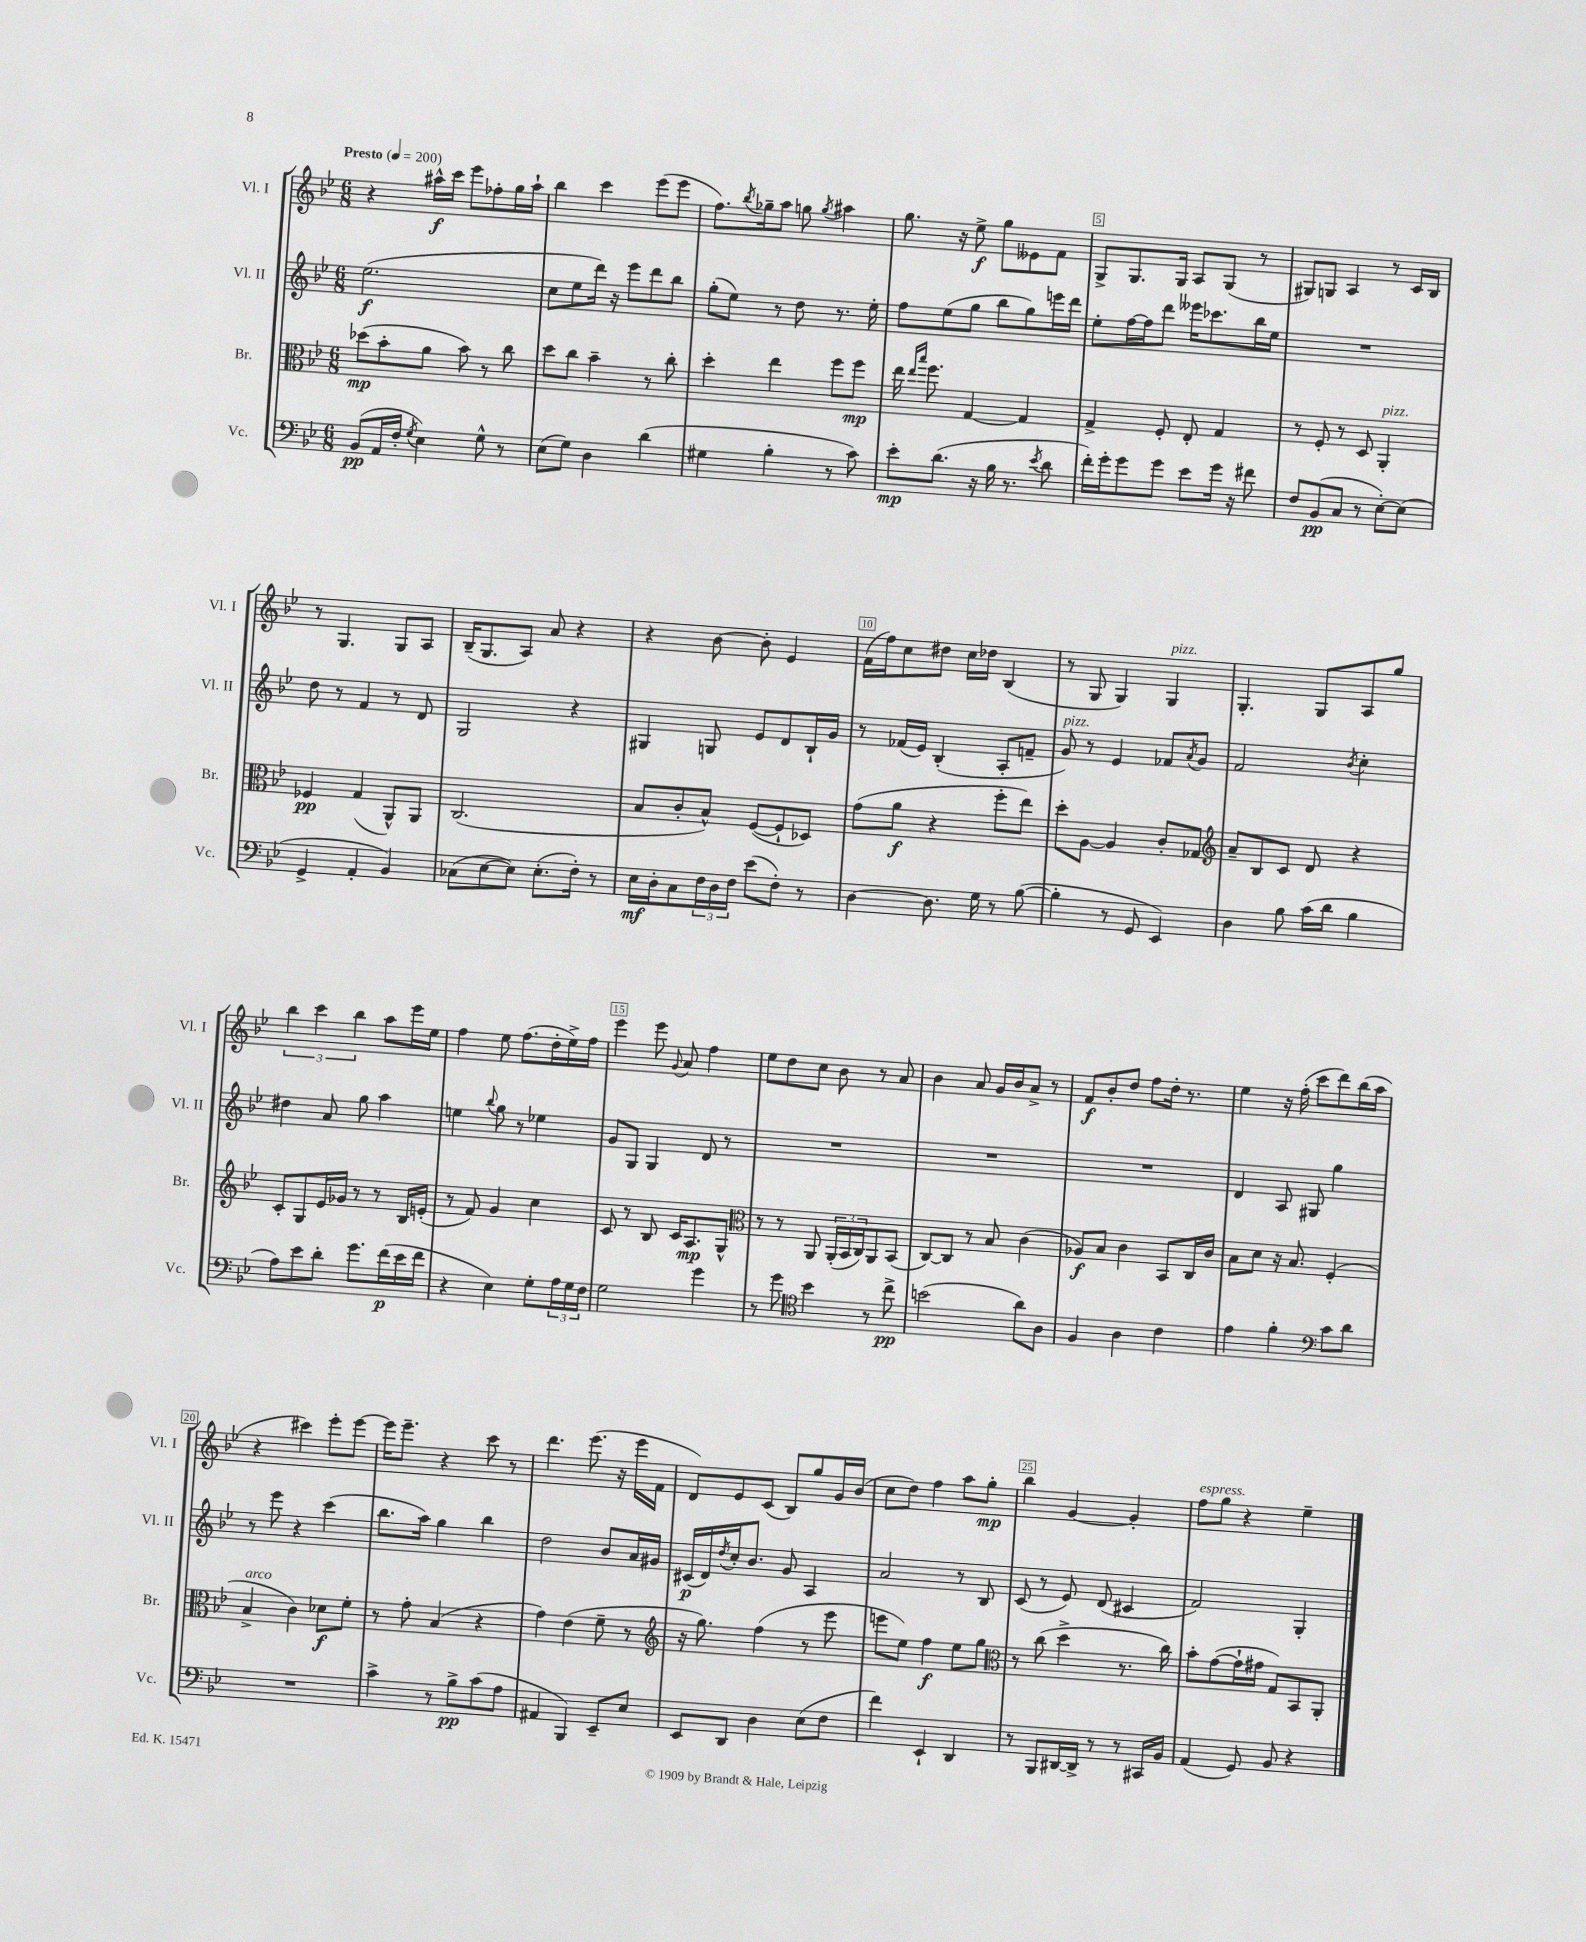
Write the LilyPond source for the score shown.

<<
\new StaffGroup <<
\new Staff = "s0" \with { instrumentName = "Vl. I" shortInstrumentName = "Vl. I" } {
    \clef treble \key bes \major \numericTimeSignature \time 6/8 \tempo "Presto" 4 = 200
    r4 ais''16-^\f c'''16 ees'''8 fes''8-. g''16 ais''16-! |
    bes''4 c'''4 ees'''8( ees'''8 |
    f''8.) \acciaccatura { bes''8 } ges''16-- a''8 g''8 \acciaccatura { g''8 } ais''4 |
    g''8. r16 ees''8->\f g''8 eeses'8 f'8 |
    g8-> g8. g16 a8 g8( r8 |
    gis8) g8 a4 r8 c'16 bes16 |
    r8 g4. g8 a8 |
    bes16--( g8. a8) a'8 r4 |
    r4 bes'8~ bes'8-. ees'4 |
    f'16( f''16) c''8 dis''8 c''16 des''16 bes4( |
    r8 g8 g4) g4^\markup { \italic "pizz." } |
    g4.-. g8 a8 g''8 |
    \tuplet 3/2 { bes''4 c'''4 bes''4 } a''8 ees'''16 ees''16 |
    f''4 ees''8 f''8.( d''16-. ees''16->) f''16 |
    ees'''4 ees'''8 \appoggiatura { g'8 } a'8 f''4 |
    ees''8 d''8 c''8 bes'8 r8 a'8 |
    bes'4 a'8 g'16 bes'16 a'8-> r8 |
    f'8\f bes'8-. d''8 f''8 d''16-. r8. |
    ees''4 r16 f''16-.( c'''8 d'''8) bes''16( a''16 |
    r4 cis'''4) ees'''8-. ees'''8~ |
    ees'''16 ees'''8.-- r4 c'''8 r8 |
    d'''4. ees'''8.( r16 ees'''16 f'16 |
    d'8) ees'8 c'8( bes8) g''8 g'16 bes'16( |
    c''8 d''8) f''4 a''8 g''8-.\mp |
    bes''4 g'4~ g'4-. |
    f''8^\markup { \italic "espress." } g''8 r4 ees''4-- \bar "|." |
}
\new Staff = "s1" \with { instrumentName = "Vl. II" shortInstrumentName = "Vl. II" } {
    \clef treble \key bes \major \numericTimeSignature \time 6/8
    ees''2.\f( |
    c''8 ees''8 d'''16) r16 ees'''8 d'''8 bes''8 |
    g''8-.( ees''8) r8 d''8 r8. ees''16-. |
    f''8 ees''8( g''8 bes''8 g''8) e'''16 d'''16 |
    ees''8-. f''16~ f''16 d'''8 eeses'''16 ces'''8. bes''16 ees''16 |
    R2. |
    d''8 r8 f'4 r8 d'8 |
    g2 r4 |
    gis4 g8 ees'8 d'8 bes16-! g'16 |
    r8 fes'16( ees'16) bes4-.( a8-. f'8-- |
    g'8^\markup { \italic "pizz." }) r8 ees'4 fes'8 \acciaccatura { a'8 } g'8 |
    f'2 \acciaccatura { bes'8 } c''4-. |
    dis''4 a'8 g''8 a''4 |
    e''4 \appoggiatura { bes''8 } g''8 r8 ees''4 |
    g'8 g8 g4 d'8 r8 |
    R2. |
    R2. |
    R2. |
    d'4 a8 gis8 g''4 |
    r8 ees'''8 r4 c'''4( |
    bes''8. a''16) g''4 bes''4 |
    d''2 bes'8 a'16 gis'16 |
    cis'16\p( d'16) \acciaccatura { d''8 } c''16-. bes'8. g'8 a4 |
    a'2 r8 bes8 |
    c'8( r8 ees'8) d'8( cis'4 |
    f'2) g4-. \bar "|." |
}
\new Staff = "s2" \with { instrumentName = "Br." shortInstrumentName = "Br." } {
    \clef alto \key bes \major \numericTimeSignature \time 6/8
    des''8\mp( bes'8-. a'8 bes'8) r8 c''8 |
    d''8 c''8 bes'4-- r8 c''8-. |
    d''4-. ees''4 f''8 f''8\mp |
    ees''16 \grace { ees''16 bes''16 } f''8. g4~ g4 |
    g4-> f8-. ees8-. g4 |
    r8 f8-. r8 d8 a,4-.^\markup { \italic "pizz." } |
    fes4\pp g4( a,8-^) a,8 |
    c2.( |
    bes8 c'8-. bes8-^) f8~( f8-! des8) |
    g'8( a'8\f r4 f''8-. ees''8) |
    d''8-. a8~ a4 c'8-. ges8 |
    \clef treble a'8-- bes8 c'8 d'8 r4 |
    c'8-. g8 ees'16 ges'16 r8 r8 bes16 e'16-.( |
    r8 f'8) g'4 c''4 |
    c'8 r8 bes8 c'16 a8.\mp g8-^ |
    \clef alto r8 r8 a,8 \tuplet 3/2 { a,16-.( bes,16 c16) } a,8 bes,8( |
    c8~) c8 r8 bes8 c'4( |
    aes8\f) bes8 c'4 bes,8 c16 c'16 |
    bes8 d'8 r16 bes8. f4-.( |
    bes4->^\markup { \italic "arco" } c'4) des'8\f f'8-. |
    r8 g'8-. bes4( r4 |
    g'4) ees'4( f'8-- r8 |
    \clef treble r16 g''8.) f''4( r8 ees'''8 |
    e'''8 ees''8) f''4\f ees''8 g''8 |
    \clef alto r8 c''8( d''4-> r8. c''16) |
    bes'8-. g'8~( g'16-! gis'16 g8) bes,8 a,8-. \bar "|." |
}
\new Staff = "s3" \with { instrumentName = "Vc." shortInstrumentName = "Vc." } {
    \clef bass \key bes \major \numericTimeSignature \time 6/8
    bes,8\pp( a,16 f16-. \acciaccatura { g8 } ees4) g8-^ r8 |
    ees8( g8) d4 d'4( |
    gis4 bes4-. r8 c'8) |
    ees'8-.\mp d'8.( r16 bes16 r8. \acciaccatura { ees'8 } d'8 |
    f'16-.) g'16-. g'8 g'8 ees'8 g'16 r16 fis'8 |
    f8 bes,8\pp( c8 r8 ees8~-.) ees8( |
    g,4-> a,4-. bes,4) |
    ces8( ees8~ ees8) ees8.-.( f16-.) r8 |
    ees16\mf d16-. c8 \tuplet 3/2 { f16 d16 f16 } ees'8( f8-.) r8 |
    d4~ d8. g16 r8 bes8~( |
    bes4-. r8 g,8 ees,4) |
    d4 bes8 c'16( d'16 bes4 |
    a8) ees'8 d'8-. g'8. f'16\p( ees'16 f'16 |
    r4 ees4) g8-. \tuplet 3/2 { a16 g16 f16 } |
    g2 g'4 |
    r8 g'8 \clef tenor bes'4 r8 c''8->\pp |
    b'2( a'8) a8 |
    f4 a4 c'4 |
    ees'4 f'4-. \clef bass c'8 d'8 |
    R2. |
    c'4-> r8 bes8->\pp c'8( a8 |
    ais,4 bes,,4) ees,8-- ees8 |
    ees,8 d,8 d4 ees8( f8 |
    f'4) ees,4-! d,4 |
    r8 bes,,8 dis,16~ dis,16-> r8 r8 cis,16 bes,16 |
    a,4( g,8) bes,8 r4 \bar "|." |
}
>>
>>
\layout { \context { \Score \override BarNumber.break-visibility = ##(#f #t #t) barNumberVisibility = #(every-nth-bar-number-visible 5) \override BarNumber.stencil = #(make-stencil-boxer 0.1 0.3 ly:text-interface::print) } }
